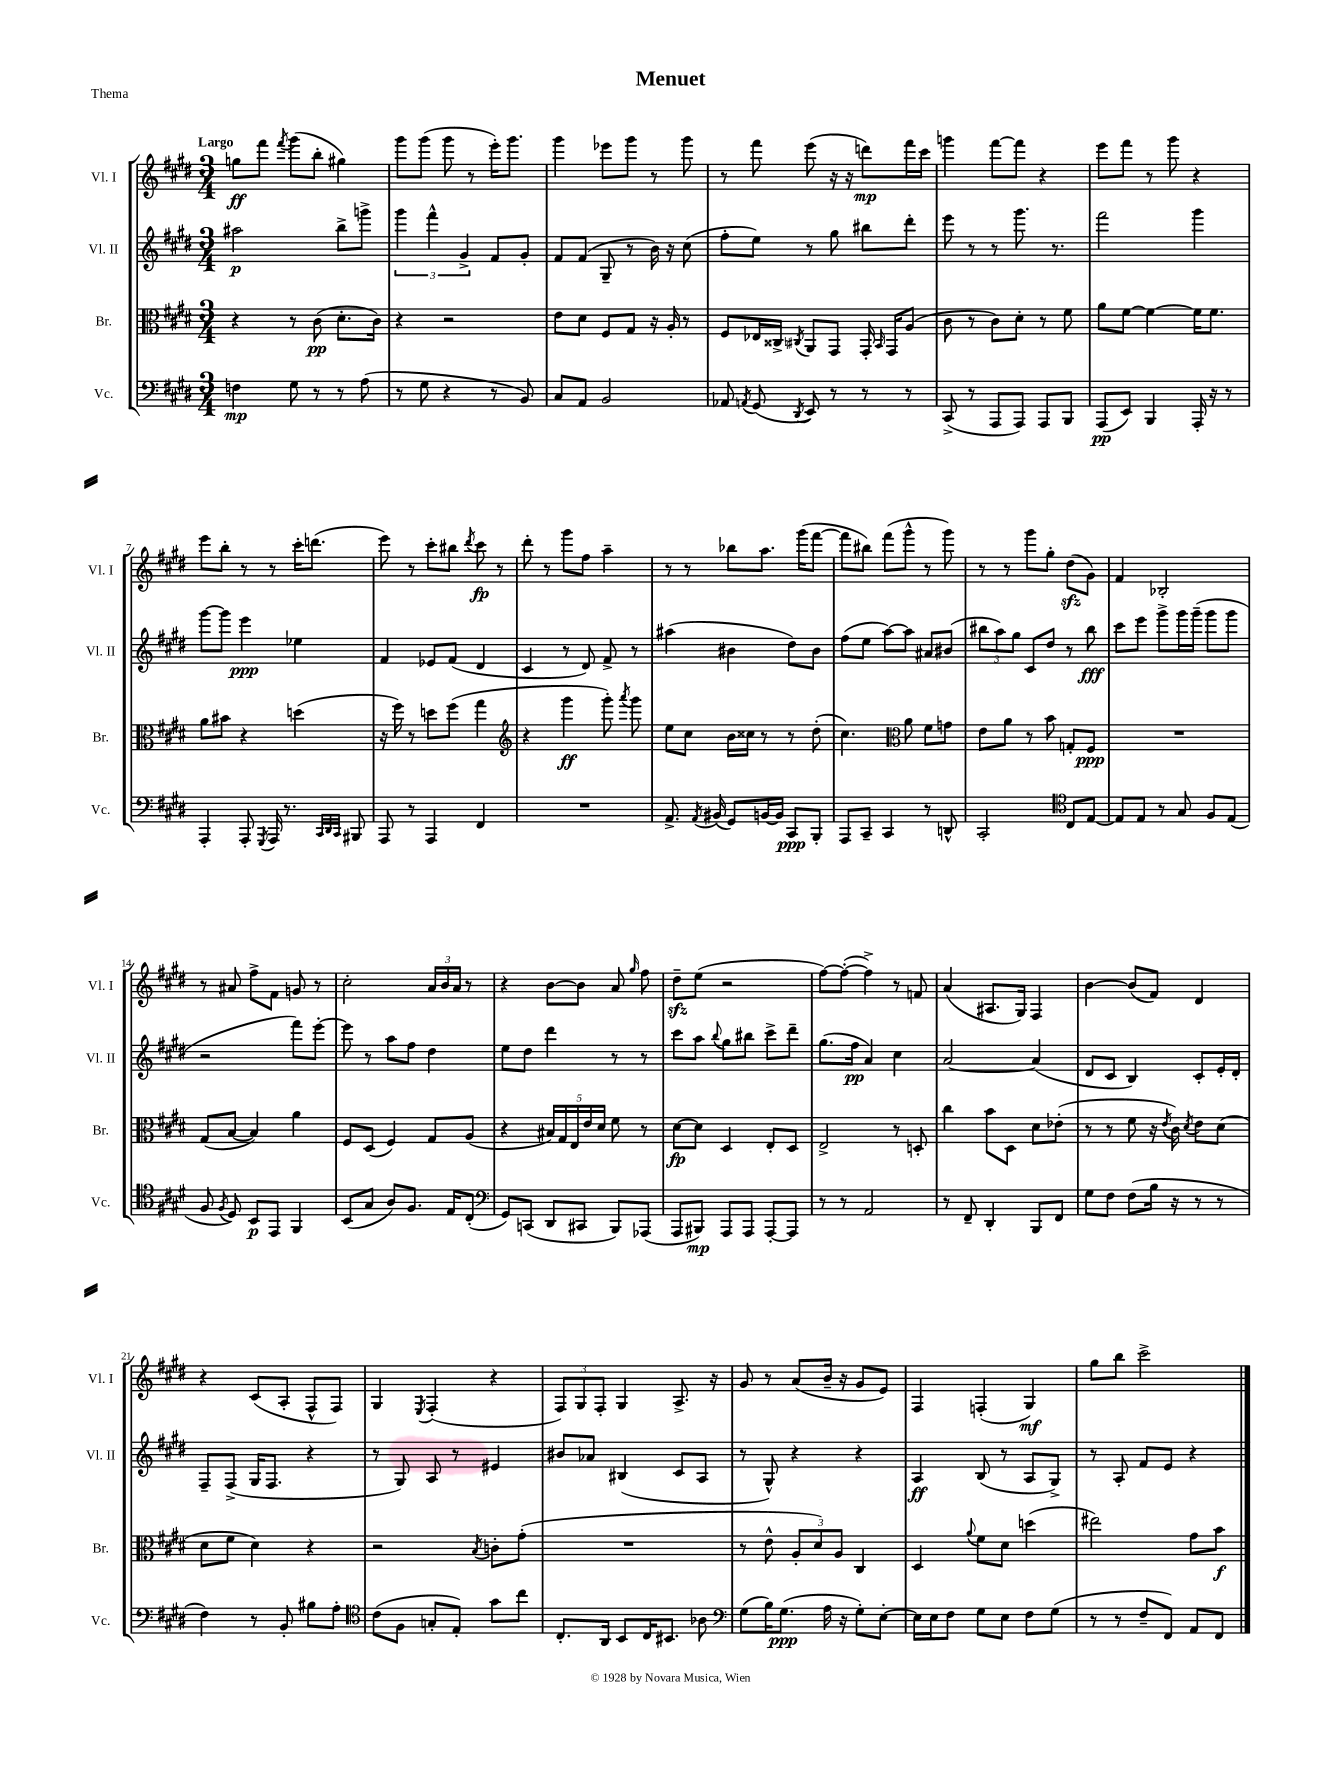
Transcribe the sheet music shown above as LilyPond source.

\header { title = "Menuet" piece = "Thema" }
<<
\new StaffGroup <<
\new Staff = "s0" \with { instrumentName = "Vl. I" shortInstrumentName = "Vl. I" } {
    \clef treble \key e \major \numericTimeSignature \time 3/4 \tempo "Largo"
    \autoBeamOff g''8[\ff fis'''8] \acciaccatura { fis'''8 } gis'''8[( b''8]-. gis''4) |
    gis'''8[ gis'''8]( gis'''8 r8 e'''16[-.) gis'''8.] |
    gis'''4 ees'''8[ gis'''8] r8 gis'''8 |
    r8 fis'''8 e'''8( r16 r16 d'''8[\mp) fis'''16 cis'''16] |
    g'''4 fis'''8[~ fis'''8] r4 |
    e'''8[ fis'''8] r8 gis'''8 r4 |
    e'''8[ b''8]-. r8 r8 cis'''16[-. d'''8.]( |
    e'''8) r8 cis'''8[-. bis''8] \acciaccatura { dis'''8 } cis'''8\fp r8 |
    dis'''8-. r8 gis'''8[ fis''8] a''4-- |
    r8 r8 bes''8[ a''8.] gis'''16[( fis'''8]~ |
    fis'''8[ bis''8]) fis'''8[( gis'''8]-^ r8 gis'''8) |
    r8 r8 gis'''8[ gis''8]-. dis''8[\sfz( gis'8]) |
    fis'4 bes2-. |
    r8 ais'8 fis''8[-> fis'8] g'8 r8 |
    cis''2-. \tuplet 3/2 { a'16[ b'16 a'16] } r8 |
    r4 b'8[~ b'8] a'8 \grace { gis''16 } fis''8 |
    dis''8[--\sfz e''8]( r2 |
    fis''8[~) fis''8]~-.( fis''4->) r8 f'8 |
    a'4( ais8.[ gis16]) fis4 |
    b'4~ b'8[( fis'8]) dis'4 |
    r4 cis'8[( a8]-. fis8[-^ fis8]) |
    gis4 \acciaccatura { e8 } fis4-.( r4 |
    \tuplet 3/2 { fis8[) gis8 fis8]-. } gis4 a8.-> r16 |
    gis'8 r8 a'8[( b'16]-- r16 gis'8[ e'8]) |
    fis4 f4-.( gis4\mf) |
    gis''8[ b''8] cis'''2-> \bar "|." |
}
\new Staff = "s1" \with { instrumentName = "Vl. II" shortInstrumentName = "Vl. II" } {
    \clef treble \key e \major \numericTimeSignature \time 3/4
    \autoBeamOff ais''2\p b''8[-> g'''8]-> |
    \tuplet 3/2 { gis'''4 fis'''4-^ gis'4-> } fis'8[ gis'8]-. |
    fis'8[ fis'8]( gis8-- r8 b'16) r16 cis''8( |
    fis''8[-. e''8]) r8 gis''8 bis''8[ dis'''8]-. |
    e'''8 r8 r8 gis'''8. r8. |
    fis'''2 gis'''4 |
    gis'''8[~ gis'''8] e'''4\ppp ees''4 |
    fis'4 ees'8[ fis'8]( dis'4 |
    cis'4 r8 dis'8) fis'8-> r8 |
    ais''4( bis'4 dis''8[) bis'8] |
    fis''8[( e''8] a''8[~) a''8] ais'8[ bis'8]( |
    \tuplet 3/2 { bis''8[ a''8) gis''8] } cis'8[ dis''8] r8 bis''8\fff |
    cis'''8[ e'''8] gis'''8[-> gis'''16 gis'''16]--( gis'''8[ gis'''8] |
    r2 fis'''8[) e'''8]~-. |
    e'''8 r8 a''8[ fis''8] dis''4 |
    e''8[ dis''8] dis'''4 r8 r8 |
    cis'''8[ a''8] \appoggiatura { b''8 } gis''8[ bis''8] cis'''8[-> dis'''8]-- |
    gis''8.[( fis''16]\pp a'4) cis''4 |
    a'2~ a'4( |
    dis'8[ cis'8] b4) cis'8[-. e'16-. dis'16]-. |
    fis8[-- fis8]->( gis16[ fis8.] r4 |
    r8 gis8) a8 r8 eis'4 |
    bis'8[ aes'8] bis4( cis'8[ a8] |
    r8 gis8-^) r4 r4 |
    a4\ff b8( r8 a8[ gis8]->) |
    r8 a8-. fis'8[ e'8] r4 \bar "|." |
}
\new Staff = "s2" \with { instrumentName = "Br." shortInstrumentName = "Br." } {
    \clef alto \key e \major \numericTimeSignature \time 3/4
    \autoBeamOff r4 r8 cis'8\pp( dis'8.[-. cis'16]) |
    r4 r2 |
    e'8[ dis'8] fis8[ gis8] r16 a16-. r8 |
    fis8[ ees16 cisis16]-> \acciaccatura { cis8 } a,8[ gis,8] gis,16-. \grace { b,16 } gis,16[ a8]( |
    cis'8 r8 cis'8[) dis'8]-. r8 fis'8 |
    a'8[ fis'8]~ fis'4~ fis'16[ fis'8.] |
    a'8[ bis'8] r4 d''4( |
    r16 fis''16) r8 d''8[ fis''8]( gis''4 |
    \clef treble r4 gis'''4\ff gis'''8-.) \acciaccatura { a'''8 } gis'''8 |
    e''8[ cis''8] b'16[ cisis''16] r8 r8 dis''8-.( |
    cis''4.) \clef alto a'8 fis'8[ g'8] |
    e'8[ a'8] r8 b'8 g8[-. fis8]\ppp |
    R2. |
    gis8[( b8]~ b4) a'4 |
    fis8[ dis8]( fis4) gis8[ a8]( |
    r4 \tuplet 5/4 { bis16[) gis16 e16 e'16 dis'16] } fis'8 r8 |
    dis'8[~\fp dis'8] dis4 e8[-. dis8] |
    e2-> r8 d8-. |
    cis''4 b'8[ dis8] dis'8[ ees'8]-.( |
    r8 r8 fis'8 r16 \acciaccatura { e'8 } cis'16) \acciaccatura { dis'8 } e'8[ dis'8]( |
    dis'8[ fis'8] dis'4) r4 |
    r2 \acciaccatura { b8 } c'8[-. gis'8]-.( |
    R2. |
    r8 e'8-^ \tuplet 3/2 { a8[-. dis'8) a8] } cis4 |
    dis4 \appoggiatura { a'8 } fis'8[ dis'8] d''4( |
    eis''2) gis'8[ b'8]\f \bar "|." |
}
\new Staff = "s3" \with { instrumentName = "Vc." shortInstrumentName = "Vc." } {
    \clef bass \key e \major \numericTimeSignature \time 3/4
    \autoBeamOff f4\mp gis8 r8 r8 a8( |
    r8 gis8 r4 r8 b,8) |
    cis8[ a,8] b,2 |
    aes,8 \acciaccatura { a,8 } gis,8( \acciaccatura { dis,8 } e,8) r8 r8 r8 |
    cis,8->( r8 a,,8[ a,,8]) a,,8[ b,,8] |
    a,,8[\pp( e,8]) b,,4 a,,16-. r16 r8 |
    a,,4-. a,,8-. \acciaccatura { gis,,8 } a,,16 r8. \grace { cis,32[ dis,32 cis,32] } bis,,8 |
    a,,8 r8 a,,4 fis,4 |
    R2. |
    a,8.-> \acciaccatura { a,8 } bis,16( gis,8[) b,16~ b,16] cis,8[\ppp b,,8]-. |
    a,,8[ cis,8]-- cis,4 r8 d,8-^ |
    cis,2-. \clef tenor cis8[ e8]~ |
    e8[ e8] r8 gis8 fis8[ e8]( |
    fis8 \acciaccatura { fis8 } dis8) b,8[\p e,8] fis,4 |
    b,8[( gis8] a8[) fis8.] e16[ cis8]-.( |
    \clef bass gis,8[) c,8]( dis,8[ cis,8] b,,8[) aes,,8]( |
    a,,8[ bis,,8]\mp) a,,8[ a,,8] a,,8[~-. a,,8] |
    r8 r8 a,2 |
    r8 fis,8-- dis,4-. b,,8[ fis,8] |
    gis8[ fis8] fis8[( b16] r16 r8 r8 |
    fis4) r8 b,8-. bis8[ a8]-. |
    \clef tenor cis'8[( fis8] g8[-. e8]-.) gis'8[ cis''8] |
    cis8.[-. a,16] b,8[ cis16 bis,8.] aes8 |
    \clef bass gis8[( b16) gis8.]\ppp( a16 r16 gis8[-.) e8]~-. |
    e16[ e16 fis8] gis8[ e8] fis8[ gis8]( |
    r8 r8 fis8[-- fis,8]) a,8[ fis,8] \bar "|." |
}
>>
>>
